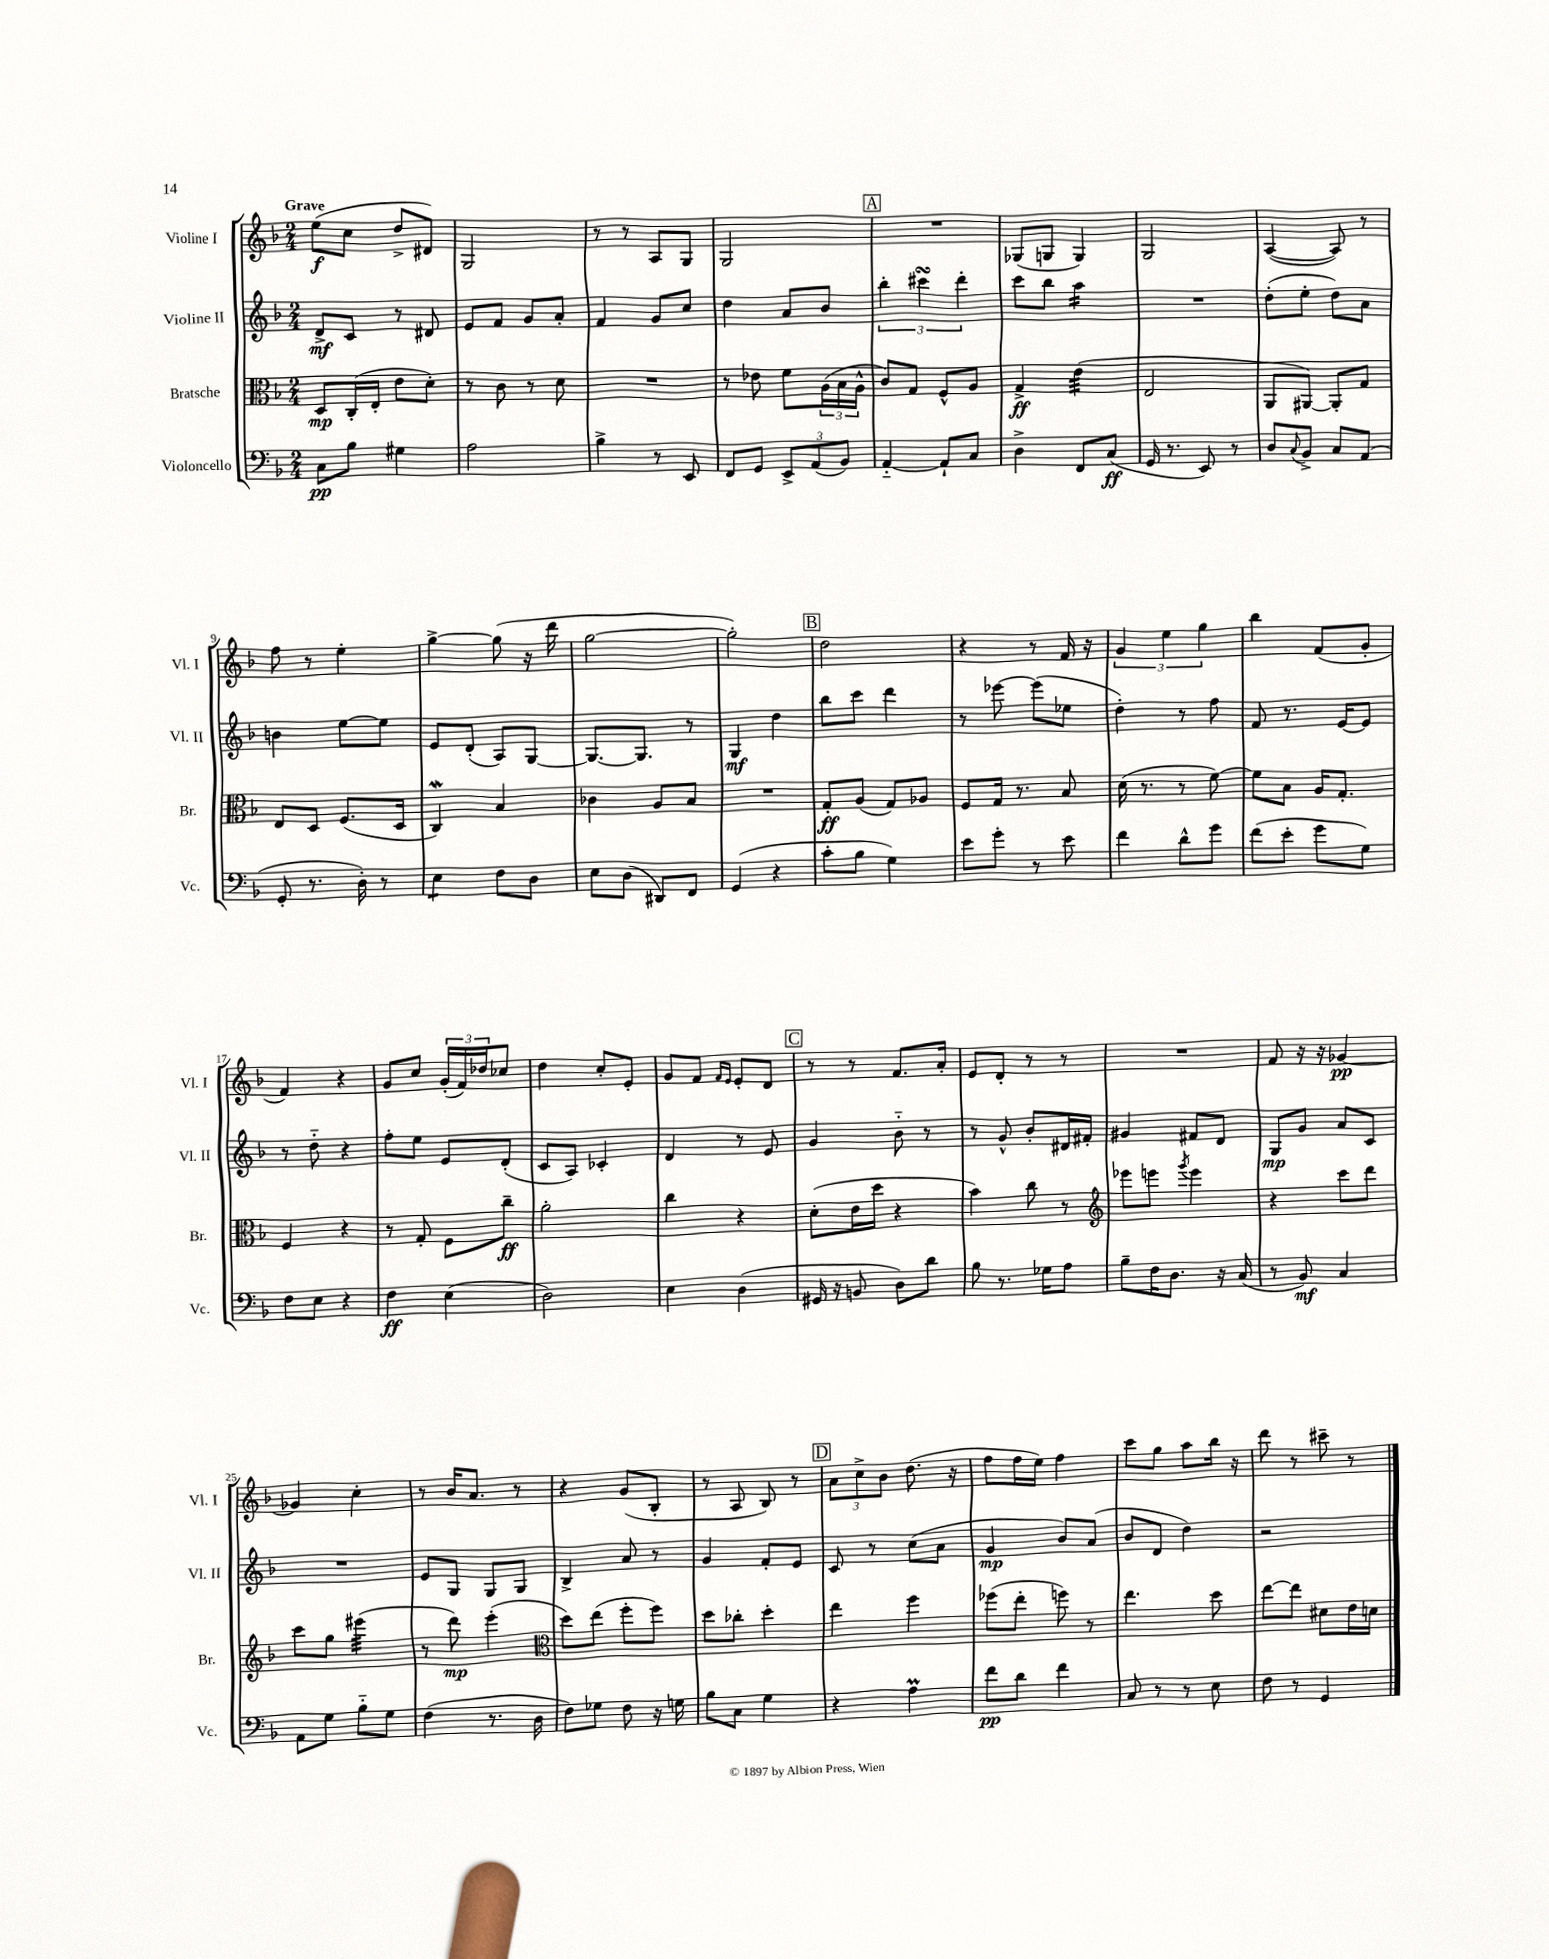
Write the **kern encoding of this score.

**kern	**kern	**kern	**kern
*staff4	*staff3	*staff2	*staff1
*clefF4	*clefC3	*clefG2	*clefG2
*k[b-]	*k[b-]	*k[b-]	*k[b-]
*M2/4	*M2/4	*M2/4	*M2/4
8C\L	8D/L	8d^/L	(8ee\L
8B-\J	(16C'/L	8c/J	8cc\J
.	16E'/JJ	.	.
4G#\	8e\L	8r	8dd^/L
.	8d'\J)	8d#/	8d#/J)
=	=	=	=
2A\	8r	8e/L	2G/
.	8c\	8f/J	.
.	8r	8g/L	.
.	8d\	8a'/J	.
=	=	=	=
4B-^\	2r	4f/	8r
.	.	.	8r
8r	.	8g/L	8A/L
8EE/	.	8cc/J	8G/J
=	=	=	=
8FF/L	8r	4dd\	2G/
8GG/J	8e-\	.	.
12EE^/L	8f\L	8a/L	.
(12AA/	.	.	.
.	(24A\L	8b-/J	.
12BB-/J)	24B-\	.	.
.	24A^^\JJ	.	.
=	=	=	=
[4AA'~/	8c/L)	6bb-'\	2r
.	8G/J	.	.
.	.	6ccc#\	.
8AA`/]L	8F^^/L	.	.
.	.	6ddd'\	.
8C/J	8A/J	.	.
=	=	=	=
4D^\	4G^/	8ccc\L	(8G-/L
.	.	8bb-\J	8G/J
8FF/L	(4e\	4aa\	4G/)
(8C/J	.	.	.
=	=	=	=
16GG/	2E/	2r	2G/
8.r	.	.	.
8EE/)	.	.	.
8r	.	.	.
=	=	=	=
8D/L	8AA/L	(8dd'\L	([4A/
8qqC/	.	.	.
8BB-^/J	[8AA#/J)	8ee'\J	.
8C/L	8AA#'/]L	8dd\L)	8A/])
(8AA/J	8G/J	8a\J	8r
=	=	=	=
8GG'/	8E/L	4b\	8ff\
8.r	8D/J	.	8r
.	(8.F/L	[8ee\L	4ee'\
16D'\)	.	.	.
8r	.	8ee\]J	.
.	16D/Jk	.	.
=	=	=	=
4E\	4C/)	8e/L	[4gg^\
.	.	(8d'/J	.
8F\L	4B-/	8A/L)	(8gg\]
8D\J	.	[8G/J	16r
.	.	.	16ddd\
=	=	=	=
8E\L	4c-\	8.G/_L	[2gg\
(8D\J	.	.	.
.	.	8.G/]J	.
8DD#/L)	8A/L	.	.
8FF/J	8B-/J	8r	.
=	=	=	=
(4GG/	2r	4G/	2gg'\])
4r	.	4dd\	.
=	=	=	=
8c'\L	8G'/L	8bb-\L	2dd\
8B-\J	(8A/J	8ccc\J	.
4G\)	8G/L)	4ddd\	.
.	8A-/J	.	.
=	=	=	=
8e\L	8F/L	8r	4r
8g'\J	16G/Jk	[8eee-\	.
.	8.r	.	.
8r	.	(8eee-\]L	8r
8e\	8B-/	8ee-\J	16f/
.	.	.	16r
=	=	=	=
4f\	(16d\	4dd'\)	6g/
.	8.r	.	.
.	.	.	6ee\
8d^^\L	8r	8r	.
.	.	.	6gg\
8g\J	[8f\)	8ff\	.
=	=	=	=
(8f\L	8f\]L	8f/	4bb-\
8e'\J	8B-\J	8.r	.
8g\L	16A/LK	.	(8f/L
.	8.G'/J	[16e/LK	.
8G\J)	.	8e/]J	8g'/J
=	=	=	=
8F\L	4F/	8r	4f/)
8E\J	.	8dd'~\	.
4r	4r	4r	4r
=	=	=	=
4F\	8r	8ff'\L	8g/L
.	8G'/	8ee\J	8cc/J
(4E\	8F\L	8e/L	(24g'/LL
.	.	.	24f/)
.	.	.	24dd-/J
.	8cc~\J	(8d'/J	8cc-/J
=	=	=	=
2D\)	2a'\	8c/L	4dd\
.	.	8A/J)	.
.	.	4c-'/	8cc'/L
.	.	.	8e'/J
=	=	=	=
4E\	4cc\	4d/	8g/L
.	.	.	8f/J
.	.	.	16qqf/LL
.	.	.	16qqe/JJ
(4D\	4r	8r	8e'/L
.	.	8e/	8d/J
=	=	=	=
16GG#/	(8d'\L	4g/	8r
16r	.	.	.
8BB/	16e\L	.	8r
.	16dd\JJ	.	.
8D\L)	4r	8b-'~\	8.f/L
8d\J	.	8r	.
.	.	.	16a'/Jk
=	=	=	=
8B-\	4b-\)	8r	8e/L
8.r	.	8g^^/	8d'/J
.	8cc\	8b-'/L	8r
16G-\LK	.	.	.
8A\J	8r	16d#/L	8r
.	.	16f#'/JJ	.
=	=	=	=
*	*clefG2	*	*
8B-~\L	8eee-\L	4g#/	2r
16F\K	8eee\J	.	.
8.D\J	.	.	.
.	8qggg/	.	.
.	4eee\	8f#/L	.
16r	.	8d/J	.
(16C/	.	.	.
=	=	=	=
8r	4r	8G/L	8f/
8BB-/)	.	8g/J	16r
.	.	.	16r
4C/	8ccc\L	8a/L	[4g-/
.	8ddd\J	8c/J	.
=	=	=	=
8AA\L	8ccc\L	2r	4g-/]
8G\J	8gg\J	.	.
8B-'~\L	(4eee#\	.	4cc'\
8G\J	.	.	.
=	=	=	=
(4F\	8r	8e/L	8r
.	8ddd\)	8G/J	16b-/LK
.	.	.	8.a/J
8.r	(4eee'\	8G/L	.
.	.	8G/J	8r
16D\	.	.	.
=	=	=	=
*	*clefC3	*	*
8F\L)	8dd\L)	4B-^/	4r
8G-\J	(8ee\J	.	.
8F\	8ff'\L	8a/	(8g/L
16r	8ff\J)	8r	8B-'/J
16G\	.	.	.
=	=	=	=
8B-\L	8dd\L	4g/	8r
8C\J	8cc-'\J	.	8A/
4G\	4dd'\	8f'/L	8B-/)
.	.	8e/J	8r
=	=	=	=
4r	4ee\	8c/	12a\L
.	.	.	12cc^\
.	.	8r	.
.	.	.	12b-\J
4A\	4ff\	(8cc\L	(8.dd\
.	.	8a\J	.
.	.	.	16r
=	=	=	=
8f\L	(8ff-\L	4g/	8ff\L
8d\J	8ee'\J	.	16ff\L
.	.	.	16ee\JJ)
4f\	8ff\)	8b-/L)	4ff\
.	8r	(8a/J	.
=	=	=	=
8C/	4.ee\	8b-/L	8ccc\L
8r	.	8d/J	8gg\J
8r	.	4dd\)	8aa\L
8E\	8dd\	.	16bb-\Jk
.	.	.	16r
=	=	=	=
8F\	[8ee\L	2r	8ddd\
8r	8ee\]J	.	8r
4GG/	8d#\L	.	8ccc#~\
.	16e\L	.	8r
.	16d\JJ	.	.
==	==	==	==
*-	*-	*-	*-
